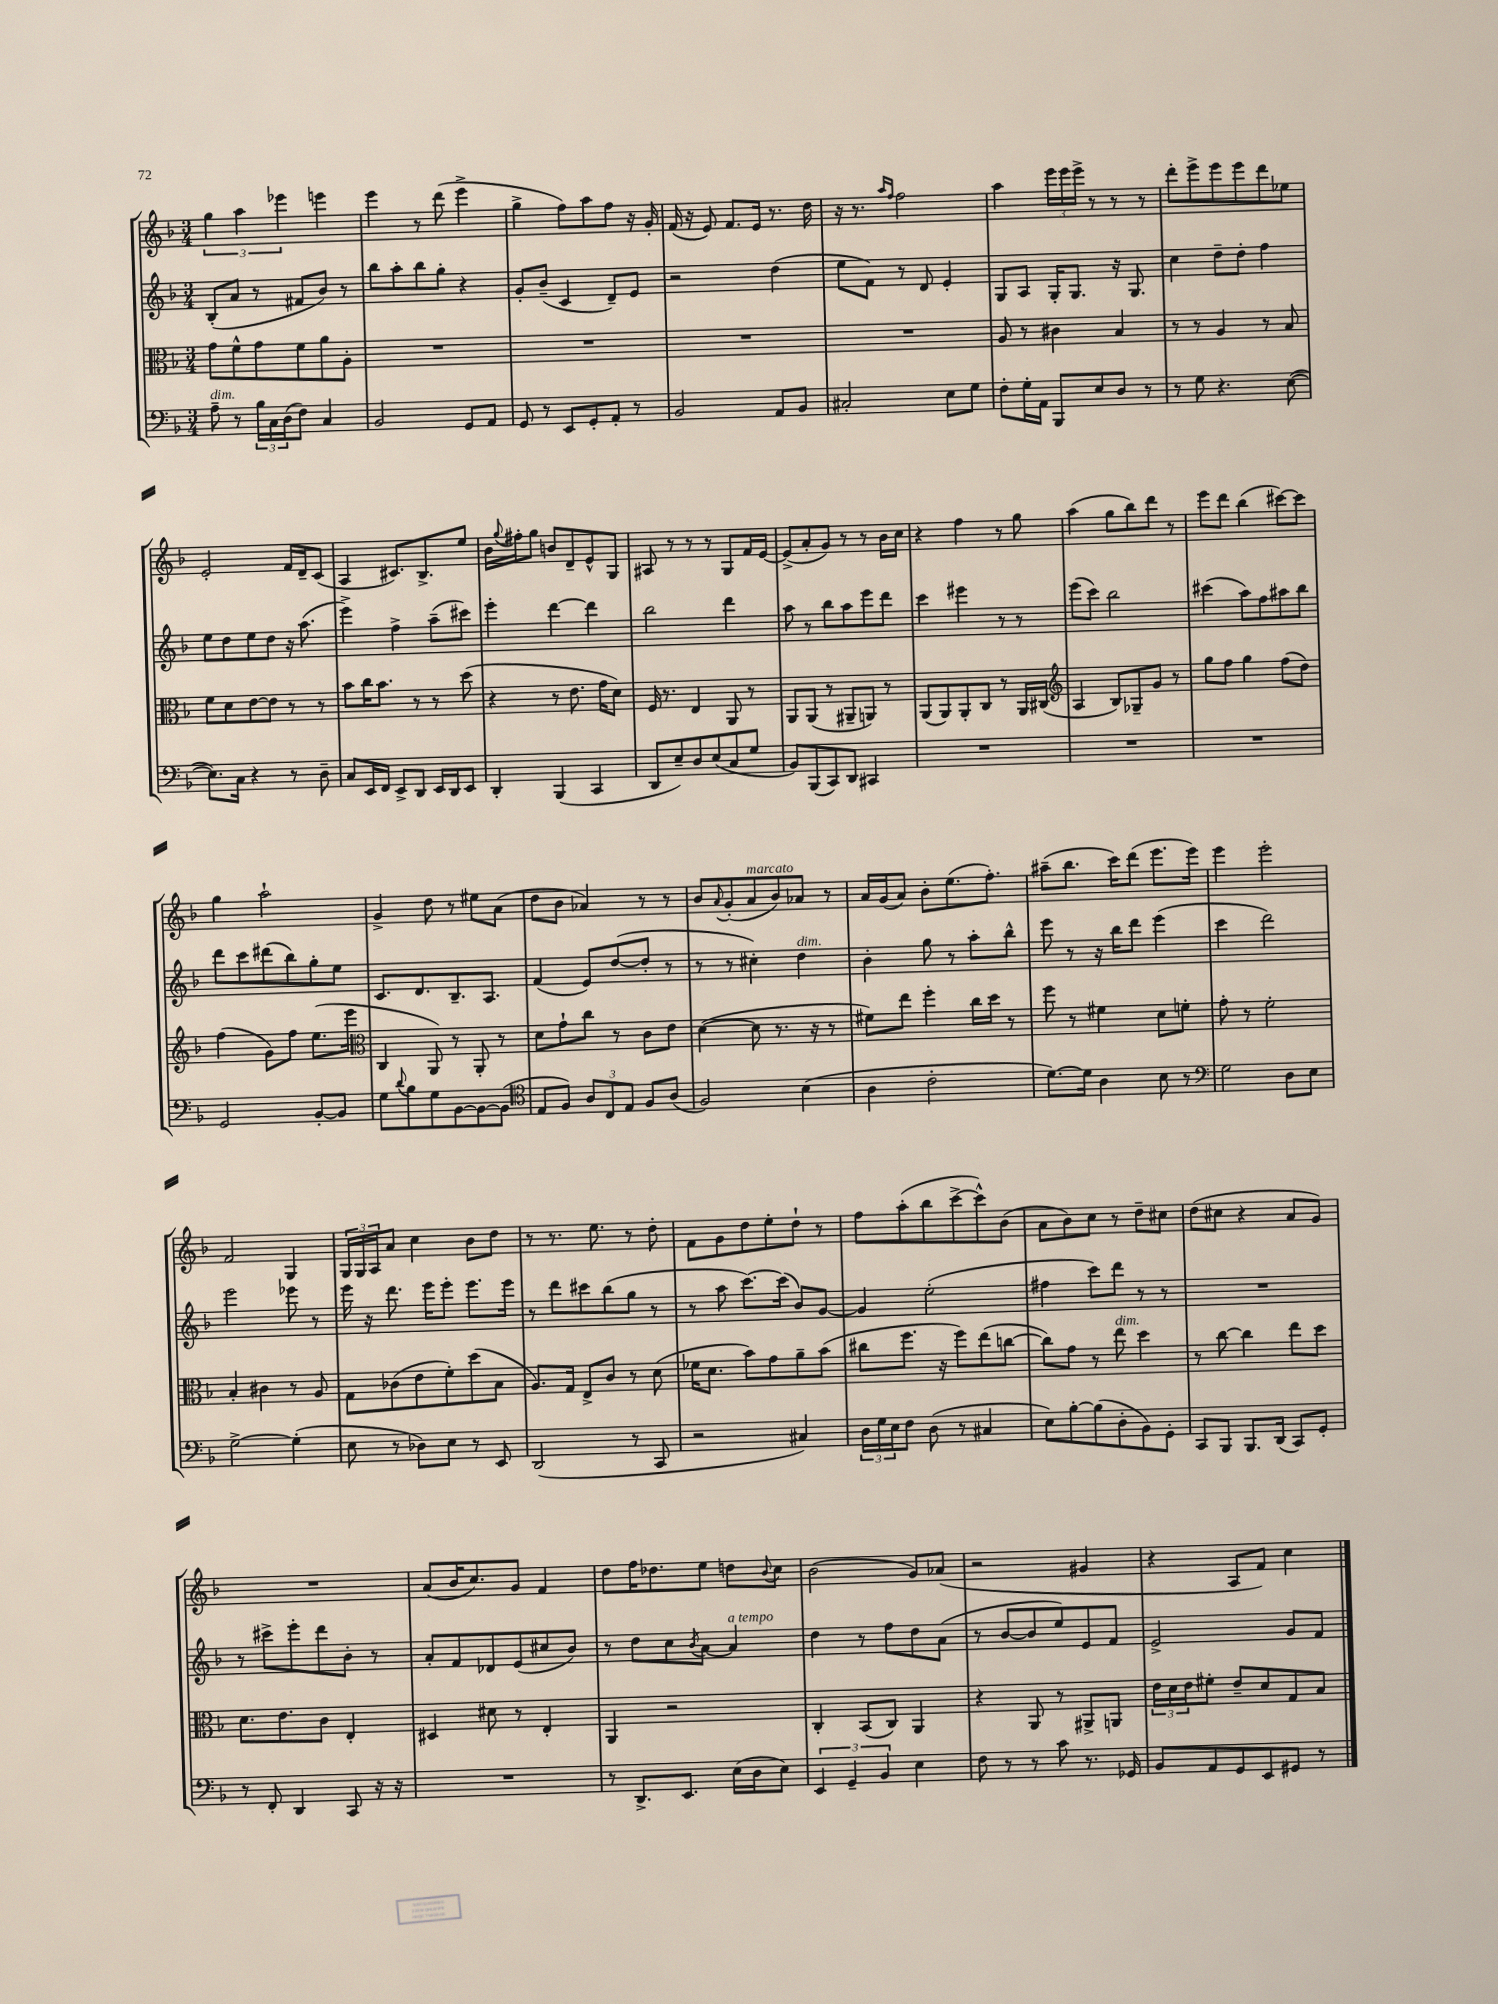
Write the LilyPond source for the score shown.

<<
\new StaffGroup <<
\new Staff = "s0" {
    \clef treble \key f \major \numericTimeSignature \time 3/4
    \tuplet 3/2 { g''4 a''4 ees'''4 } e'''4 |
    e'''4 r8 d'''8( e'''4-> |
    g''4-> f''8) a''8 f''8 r16 g'16-. |
    f'16( r16 e'8) f'8. e'16 r8. d''16 |
    r16 r8. \grace { a''16 f''16 } f''2 |
    a''4 \tuplet 3/2 { e'''16 e'''16 e'''16-> } r8 r8 r8 |
    d'''8-. e'''8-> e'''8 e'''8 d'''8 ees''8 |
    e'2-. f'16 d'16-- c'8( |
    a4 cis'8.) bes8.-> e''8 |
    bes'16 \appoggiatura { g''8 } fis''16-. g''8 b'8 d'8-- e'8-^ g8 |
    ais8 r8 r8 r8 g8 f'16 e'16~ |
    e'8->( a'8-. g'8) r8 r8 bes'16 c''16 |
    r4 f''4 r8 g''8 |
    a''4( g''8 bes''8) d'''8 r8 |
    e'''8 d'''8 bes''4( cis'''8~) cis'''8 |
    g''4 a''2-! |
    g'4-> d''8 r8 eis''8 a'8( |
    d''8 bes'8 aes'4) r8 r8 |
    bes'8 \appoggiatura { a'8 } g'8-.( a'8^\markup { \italic "marcato" } bes'8) aes'8 r8 |
    a'16 g'16( a'8) bes'8-. e''8.( f''8.-.) |
    ais''8--( bes''8. c'''16) d'''8( e'''8. e'''16) |
    e'''4 e'''2-. |
    f'2 g4 |
    \tuplet 3/2 { g16 g16 a16 } a'8 c''4 bes'8 d''8 |
    r8 r8. e''8. r8 d''8-. |
    f'8 g'8 d''8 e''8-. d''8-! r8 |
    f''8 a''8-.( bes''8 c'''8~-> c'''8-^) bes'8( |
    a'8 bes'8) c''8 r8 d''8-- cis''8 |
    d''8( cis''8 r4 a'8 g'8) |
    R2. |
    a'8( bes'16 c''8.) g'8 f'4 |
    d''8 f''16 des''8. e''8 d''8 \appoggiatura { bes'8 } c''8 |
    bes'2( g'8) aes'8( |
    r2 gis'4 |
    r4 a8 f'8) c''4 \bar "|." |
}
\new Staff = "s1" {
    \clef treble \key f \major \numericTimeSignature \time 3/4
    bes8-.( a'8 r8 fis'8 bes'8) r8 |
    bes''8 a''8-. bes''8 g''8-. r4 |
    g'8-. bes'8--( c'4 d'8--) e'8 |
    r2 d''4( |
    e''8 f'8) r8 d'8 e'4-. |
    g8 a8 g16-. g8. r16 g8. |
    c''4 d''8-- d''8-. f''4 |
    e''8 d''8 e''8 d''8 r16 a''8.( |
    e'''4->) f''4-> a''8--( cis'''8) |
    e'''4-. d'''4~ d'''4 |
    bes''2 d'''4 |
    a''8 r8 bes''8 a''8 e'''8 d'''8 |
    c'''4 eis'''4 r8 r8 |
    e'''8( c'''8) bes''2 |
    cis'''4( a''8) f''8 ais''8 bes''8 |
    d'''8 c'''8 dis'''8( bes''8) g''8-. e''8 |
    c'8. d'8. bes8.-- a8. |
    f'4( e'8) d''8~( d''8-. r8 |
    r8 r8 cis''4-.) d''4^\markup { \italic "dim." } |
    bes'4-. g''8 r8 a''8-. bes''8-^ |
    e'''8 r8 r16 bes''16 d'''8 e'''4( |
    c'''4 d'''2) |
    e'''2 ees'''8 r8 |
    e'''16 r16 d'''8. e'''16 e'''8-. e'''8. e'''16 |
    r8 d'''8 cis'''8 bes''8( g''8 r8 |
    r8 a''8 c'''8.~) c'''16( bes'8) g'8~ |
    g'4 e''2-.( |
    fis''4 c'''8) d'''8 r8 r8 |
    R2. |
    r8 cis'''8-> e'''8-. d'''8 bes'8-. r8 |
    a'8-. f'8 des'8 e'8( cis''8 bes'8) |
    r8 d''8 c''8 \acciaccatura { bes'8 } a'8~ a'4^\markup { \italic "a tempo" } |
    d''4 r8 f''8 d''8 a'8( |
    r8 bes'8~ bes'8 e''8) e'8 f'8 |
    e'2-> g'8 f'8 \bar "|." |
}
\new Staff = "s2" {
    \clef alto \key f \major \numericTimeSignature \time 3/4
    g'8 f'8-^ g'8 f'8 a'8 a8-. |
    R2. |
    R2. |
    R2. |
    R2. |
    a8 r8 cis'4 bes4 |
    r8 r8 a4 r8 bes8 |
    f'8 d'8 e'8~ e'8 r8 r8 |
    bes'8 c''16 bes'8. r8 r8 d''8( |
    r4 r8 e'8. g'16 d'8) |
    f16 r8. e4 a,8 r8 |
    a,8 a,8( r8 ais,8-- a,8) r8 |
    a,8( a,8) a,8-. c8 r8 a,16 cis16( |
    \clef treble a4 bes8) ges8-- g'8 r8 |
    g''8 f''8 g''4 f''8( d''8) |
    f''4( g'8) f''8 e''8.( e'''16 |
    \clef alto c4 a,8) r8 a,8-. r8 |
    d'8 g'8-! c''8 r8 c'8 e'8 |
    d'4~( d'8 r8. r16 r8 |
    fis'8) e''8 f''4-. c''16 d''16 r8 |
    f''8 r8 fis'4 d'8 f'8-. |
    g'8-. r8 f'2-. |
    bes4-. cis'4 r8 a8 |
    g8 ces'8( e'8 f'8-.) d''8( bes8 |
    a8.) g16 e8-> c'8 r8 d'8( |
    fes'16 d'8. bes'8) g'8 a'8-- bes'8( |
    cis''8 f''8. r16 f''8) e''8( c''8~ |
    c''8) g'8 r8 e''8^\markup { \italic "dim." } d''4 |
    r8 c''8~ c''4 e''8 d''8 |
    d'8. e'8. c'8 e4-. |
    dis4 dis'8 r8 e4-. |
    a,4 r2 |
    c4-. bes,8( c8) a,4 |
    r4 a,8 r8 ais,8-> a,8 |
    \tuplet 3/2 { e'16 d'16 e'16 } fis'8-. e'8-- d'8 g8 bes8 \bar "|." |
}
\new Staff = "s3" {
    \clef bass \key f \major \numericTimeSignature \time 3/4
    a8--^\markup { \italic "dim." } r8 \tuplet 3/2 { bes16 c16 d16( } f8) c4 |
    bes,2 g,8 a,8 |
    g,8 r8 e,8 g,8-. a,8-. r8 |
    bes,2 a,8 bes,8 |
    cis2-. e8 g8 |
    f8-. g16-. a,16 bes,,8 e8 d8 r8 |
    r8 g8 r4. e8~( |
    e8.) c16 r4 r8 d8-- |
    c8 e,16 f,16 e,8-> d,8 e,16 d,16 e,8 |
    d,4-. bes,,4( c,4 |
    d,8 e8--) d8 e8( c8 g8 |
    bes,8) bes,,8( c,8) d,8 cis,4 |
    R2. |
    R2. |
    R2. |
    g,2 bes,8~-. bes,8 |
    g8 \appoggiatura { d'8 } bes8 g8 bes,8~ bes,8~ bes,8( |
    \clef tenor e8 f8) \tuplet 3/2 { a8 c8 e8 } f8 a8( |
    f2) bes4( |
    a4 c'2-. |
    d'8.~) d'16 a4 bes8 r8 |
    \clef bass g2 d8 e8 |
    g2~-> g4-.( |
    e8 r8 des8) e8 r8 e,8 |
    d,2( r8 c,8 |
    r2 cis4) |
    \tuplet 3/2 { d16 g16 e16 } f8 d8( r8 cis4 |
    e8) bes8~-. bes8( d8-. bes,8) g,8-. |
    c,8 bes,,8 bes,,8. d,16( c,8) g,8-. |
    r8 f,8-. d,4 c,8 r16 r16 |
    R2. |
    r8 d,8.-> e,8. e16( d16 e8) |
    \tuplet 3/2 { e,4 g,4-- bes,4 } e4 |
    f8 r8 r8 c'8 r8. ges,16 |
    bes,8 a,8 g,8 e,8 gis,8 r8 \bar "|." |
}
>>
>>
\layout { \context { \Score \remove "Bar_number_engraver" } }
